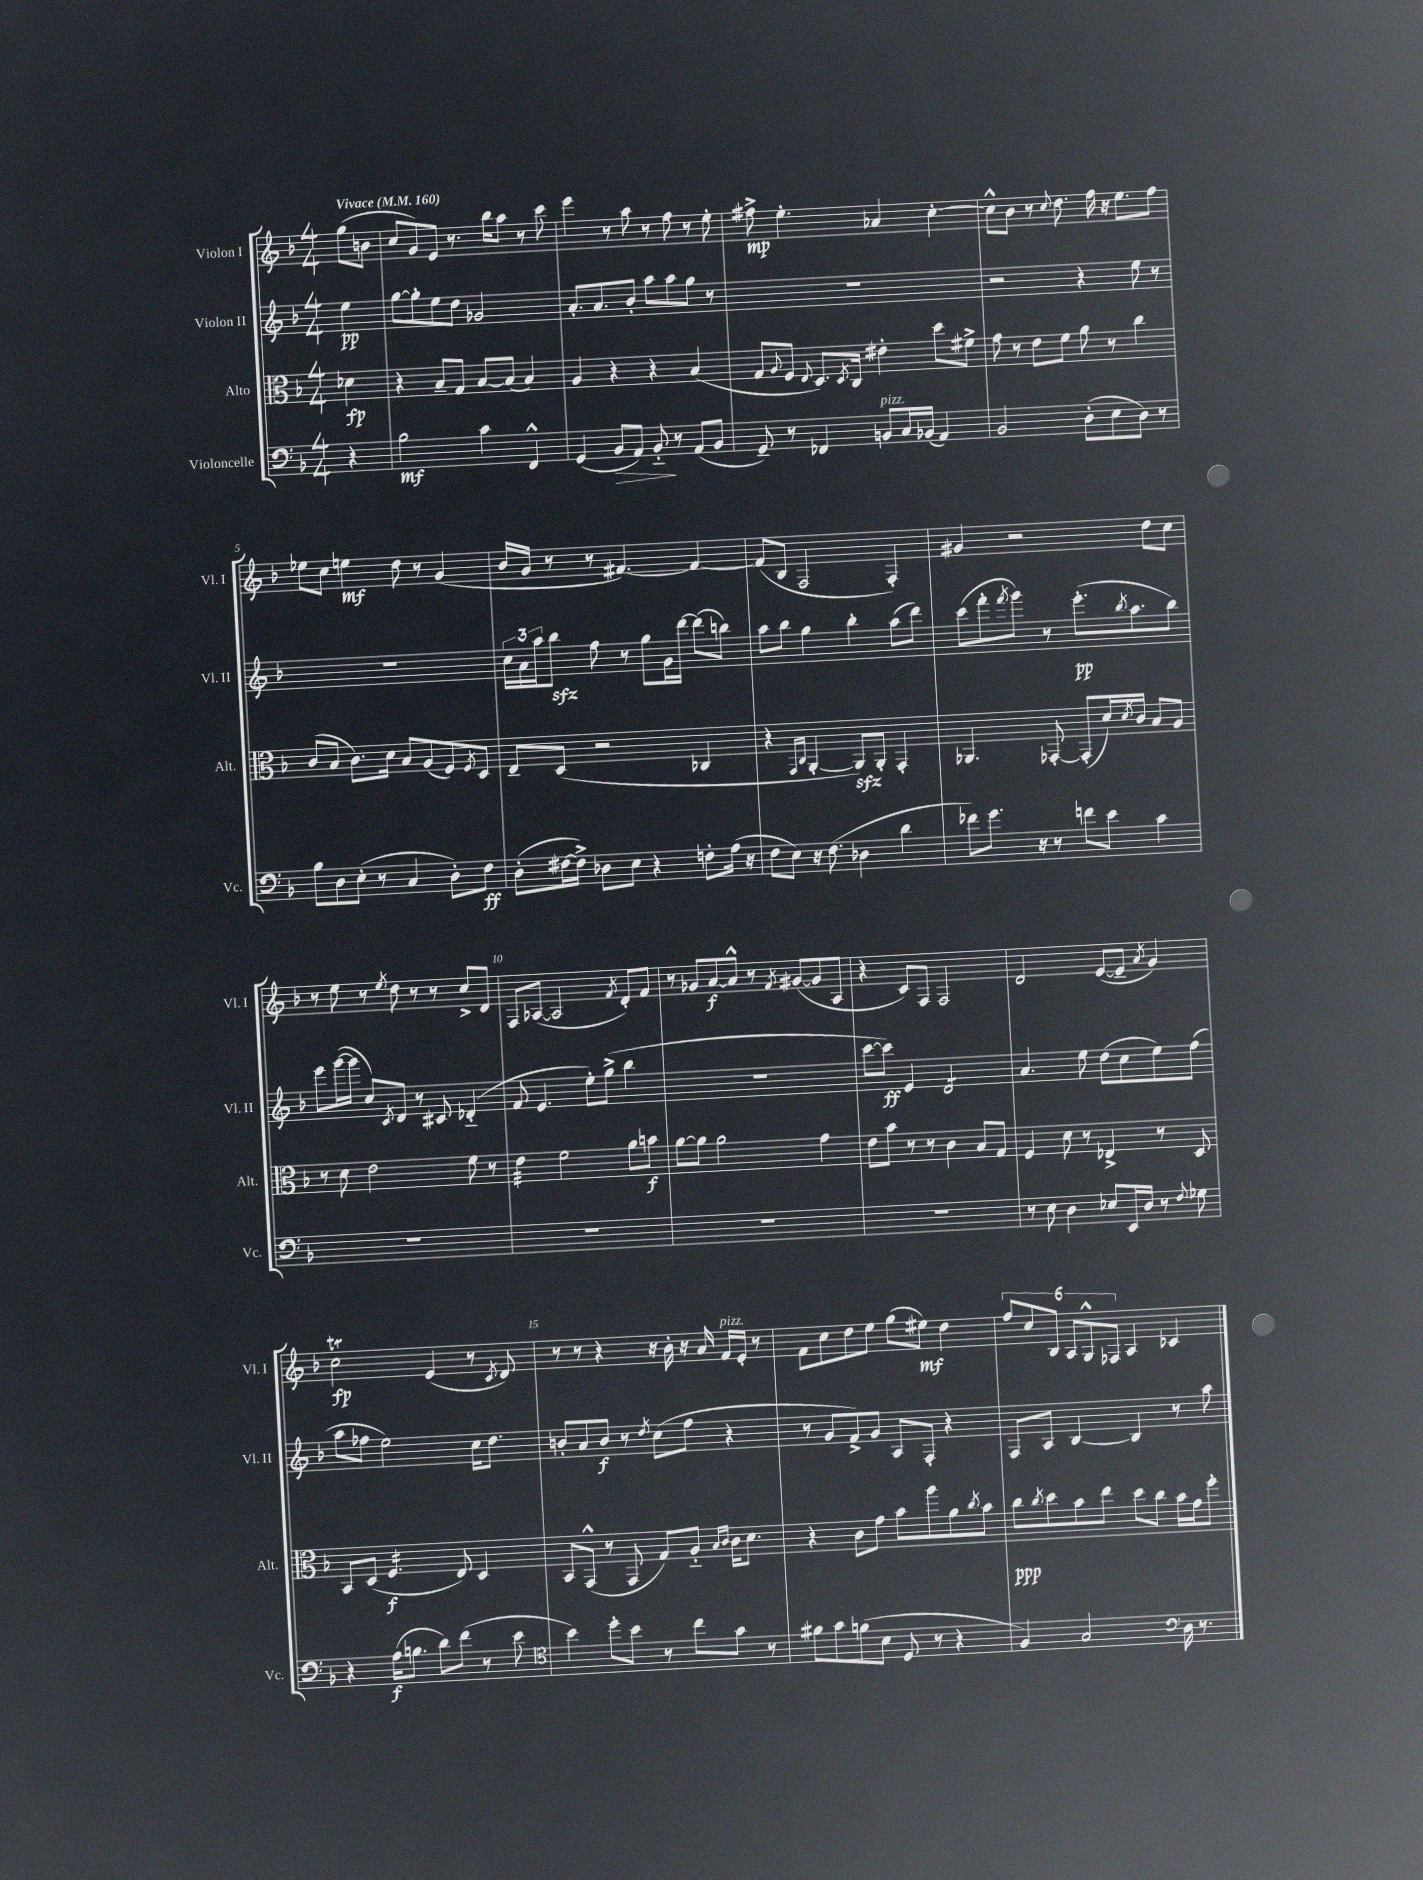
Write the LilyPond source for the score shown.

<<
\new StaffGroup <<
\new Staff = "s0" \with { instrumentName = "Violon I" shortInstrumentName = "Vl. I" } {
    \clef treble \key f \major \numericTimeSignature \time 4/4 \partial 4 \tempo "Vivace" 4 = 160
    g''8( b'8 |
    c''8 g'8) e'8 r8. bes''16 a''8 r8 c'''8 |
    e'''4 r8 a''8 r8 f''8 r8 e''8-. |
    fis''8->\mp e''4.-. aes'4 c''4~-. |
    c''8-^ bes'8 r8 \appoggiatura { c''8 } d''8. f''16 r16 e''8. f''8 |
    ees''8 c''8 e''4\mf d''8 r8 g'4( |
    bes'16 g'16 r8 r8 fis'4.~) fis'4~ |
    fis'8( bes8 f2 f4-.) |
    gis'4 r2 d''8 c''8 |
    r8 e''8 r8 \acciaccatura { e''8 } d''8 r8 r8 c''8-> d'8 |
    f8 aes8~( aes2 \acciaccatura { f'8 } d'8-.) f'8 |
    r8 ges'8 a'8~\f a'8-^ r8 \acciaccatura { f'8 } gis'8~( gis'8 a8 |
    r4 c'8) f8 f2 |
    d'2 e'8~( e'8-- \acciaccatura { a'8 } g'4) |
    c''2\trill\fp e'4( r8 \acciaccatura { c'8 } d'8) |
    r8 r8 r4 r16 bes'16-. r16 a'16 f'16^\markup { \italic "pizz." } e'16-. r8 |
    f'8 c''8 d''8 e''8 g''8( eis''8\mf) d''4 |
    \tuplet 6/4 { f''8 c''8 bes8 a8 g8-^ fes8 } a4 ces'4 \bar "|." |
}
\new Staff = "s1" \with { instrumentName = "Violon II" shortInstrumentName = "Vl. II" } {
    \clef treble \key f \major \numericTimeSignature \time 4/4 \partial 4
    e''4\pp |
    g''8~ g''8-. e''8 d''8 ges'2 |
    a'8.-. a'8. bes'8-. a''8 a''8 g''8 r8 |
    R1 |
    r2 r4 e''8 r8 |
    R1 |
    \tuplet 3/2 { c''16 a'16 a''16 } bes''8\sfz f''8 r8 g''8 g'16 d'''16~ d'''8( b''8) |
    a''8 bes''8 g''4 bes''4-. a''8( d'''8) |
    c'''8( f'''8-. \acciaccatura { f'''8 } g'''8) r8 e'''8.-.\pp( \acciaccatura { bes''8 } a''8. bes''8) |
    e'''8 g'''16~( g'''16 c''8) \acciaccatura { c'8 } d'8 r8 cis'8 des'4-_( |
    f'8 e'4. e''8-.) g''8->( bes''4 |
    R1 |
    c'''8~ c'''8\ff) e'4 d'2:8 |
    a'4. e''8 d''8( c''8 e''8) f''8( |
    a''8 fes''8 e''2) c''16 d''8. |
    b'8-. a'8 b'8\f r8 \acciaccatura { d''8 } c''8( f''8 r4 |
    r8 g'8 f'8->) g'8 a8 f8-. r4 |
    f8 a8 bes4~ bes4 r8 a''8 \bar "|." |
}
\new Staff = "s2" \with { instrumentName = "Alto" shortInstrumentName = "Alt." } {
    \clef alto \key f \major \numericTimeSignature \time 4/4 \partial 4
    des'4\fp |
    r4 bes8-- g8 bes8~ bes8( bes4) |
    a4 r4 r4 bes4( |
    g8 \appoggiatura { a8 } f8 \appoggiatura { e8 } d8.) \acciaccatura { d8 } c16 eis'4-. d''8 fis'8-> |
    g'8 r8 e'8 f'8 a'8 r8 c''4 |
    c'8( bes8 c'8.) d'16 bes8 a8( f8) \acciaccatura { f8 } d8 |
    e8-- d8( r2 ces4 |
    r4 \grace { g,16 c16 } a,4~-. a,8\sfz) a,8-. g,4-. |
    aes,4. ges,8~-. ges,8-.( d'16) \acciaccatura { d'8 } c'16 bes8 a8 |
    r8 d'8 e'2 f'8 r8 |
    e'4:32 f'2 a'8 b'8\f |
    a'8~ a'8 a'2 g'4 |
    e'8 bes'8 r8 r8 c'4 bes8 g8 |
    f4 d'8 r8 ees4-> r8 d8 |
    bes,8 d8( f4.:16\f e8) d4 |
    bes,8 g,8-^( r8 g,8 g8) a8-_ \grace { bes16 c'16 } c'16 d'8. |
    r4 c'8 g'8 bes'8 a''8 a'8 \acciaccatura { c''8 } bes'8 |
    c''8\ppp \acciaccatura { c''8 } d''8 bes'8 e''8 d''8 c''8 bes'16 g'16 f''8-. \bar "|." |
}
\new Staff = "s3" \with { instrumentName = "Violoncelle" shortInstrumentName = "Vc." } {
    \clef bass \key f \major \numericTimeSignature \time 4/4 \partial 4
    r4 |
    bes2\mf c'4 f,4-^ |
    g,4( bes,8\> a,8) bes,8-_\! r8 a,8( bes,8 |
    g,8--) r8 fes,4 b,8^\markup { \italic "pizz." } c16 bes,16( a,4) |
    bes,2 d8-.( e8 d8) r8 |
    bes8 d8 e8-.( r8 c4 d8-.) f8\ff |
    d8-.( fis16~ fis16->) des8 e8 r4 f8-. a16( r16 |
    f8 e8) r16 f8.( des4 d'4 |
    fes'8) g'8. r16 r8 f'8 e'8 c'4 |
    R1 |
    R1 |
    R1 |
    R1 |
    r8 e8 d4 ees8 e,16 d16 r8 \appoggiatura { f8 } ges8 |
    r4 a16\f( b8. d'8) f'8( r8 e'8 |
    \clef tenor bes'4) d''8-. bes'8 r8 c''8 g'8 r8 |
    fis'8 g'8 f'8( bes8 d8 r8 r4 |
    f4) g2 \clef bass d16 r8. \bar "|." |
}
>>
>>
\layout { \context { \Score \override BarNumber.break-visibility = ##(#f #t #t) barNumberVisibility = #(every-nth-bar-number-visible 5) } }
